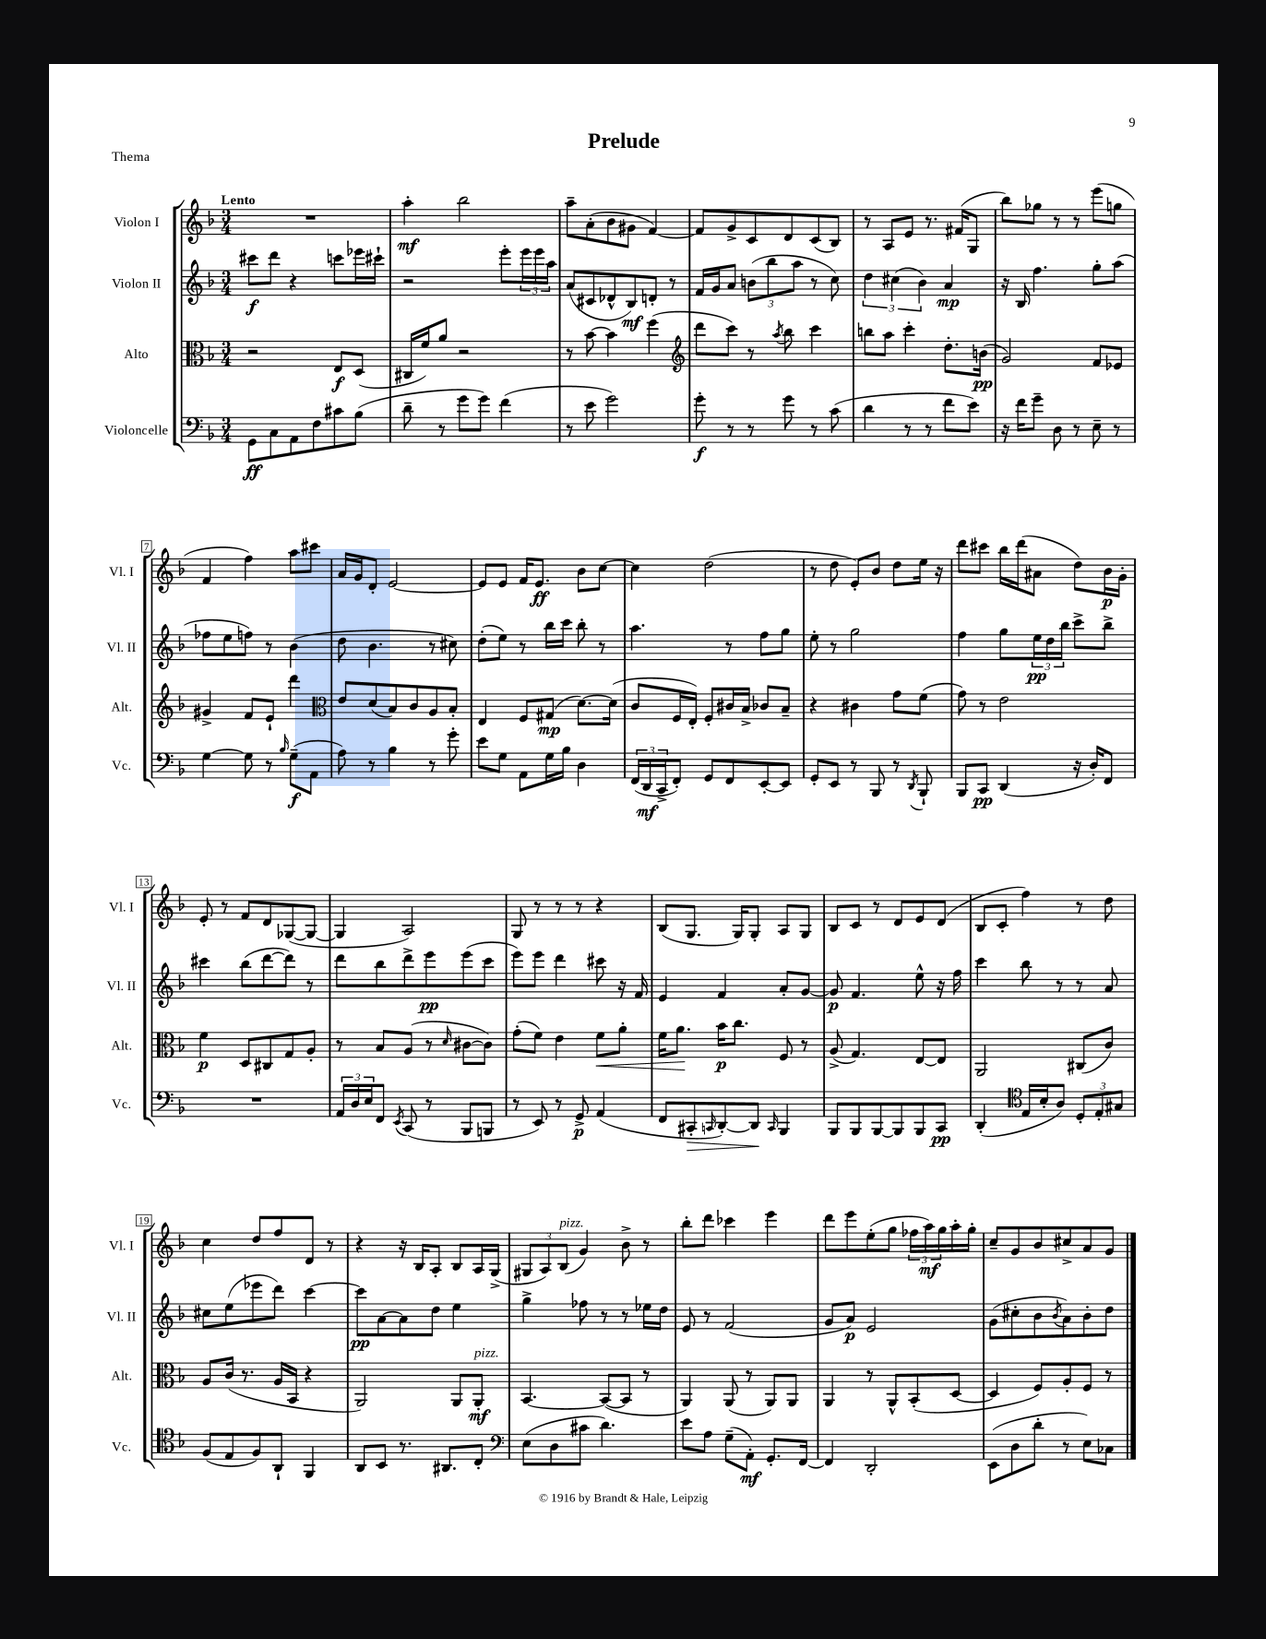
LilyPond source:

\header { title = "Prelude" piece = "Thema" }
<<
\new StaffGroup <<
\new Staff = "s0" \with { instrumentName = "Violon I" shortInstrumentName = "Vl. I" } {
    \clef treble \key f \major \numericTimeSignature \time 3/4 \tempo "Lento"
    R2. |
    a''4-.\mf bes''2 |
    a''8-- a'8-.( bes'8 gis'8 f'4~) |
    f'8 g'8-> c'8 d'8 c'8( bes8) |
    r8 a8 e'8 r8. fis'16( g8 |
    bes''8) ges''8 r8 r8 e'''8( g''8 |
    f'4 f''4) a''8 cis'''8 |
    a'16 g'16 d'8-. e'2~ |
    e'8 e'8 f'16 e'8.\ff bes'8 c''8~ |
    c''4 d''2( |
    r8 d''8 e'8-.) bes'8 d''8 e''16 r16 |
    d'''8 cis'''8 bes''16 d'''16( ais'8 d''8) bes'16\p g'16-. |
    e'8-. r8 f'8 d'8 ges8~( ges8~ |
    ges4 a2) |
    g8 r8 r8 r8 r4 |
    bes8( g8. g16) g8-. a8 g8 |
    bes8 c'8 r8 d'8 e'8 d'8( |
    bes8 c'8-. f''4) r8 d''8 |
    c''4 d''8 f''8 d'8 r8 |
    r4 r16 bes16 a8-. bes8 a16 g16->( |
    \tuplet 3/2 { gis8 a8) bes8^\markup { \italic "pizz." }( } g'4) bes'8-> r8 |
    bes''8-. d'''8 ces'''4 e'''4 |
    d'''8 e'''8 e''8-.( g''8 \tuplet 3/2 { fes''16 a''16\mf) g''16 } a''16-. g''16-. |
    c''8-- g'8 bes'8 cis''8-> a'8 g'8 \bar "|." |
}
\new Staff = "s1" \with { instrumentName = "Violon II" shortInstrumentName = "Vl. II" } {
    \clef treble \key f \major \numericTimeSignature \time 3/4
    cis'''8\f d'''8 r4 c'''8 ees'''16 cis'''16-! |
    r2 e'''8-. \tuplet 3/2 { e'''16 e'''16 a''16 } |
    a'8( cis'8 des'8-^ bes8\mf) d'8-. r8 |
    f'16 g'16 a'8 \tuplet 3/2 { b'8( bes''8 a''8 } r8 c''8) |
    \tuplet 3/2 { d''4 cis''4( bes'4) } a'4\mp |
    r16 bes16 f''4. g''8-. a''8( |
    fes''8 e''8 f''8) r8 bes'4( |
    d''8 bes'4. r8 cis''8) |
    d''8-.( e''8) r8 bes''16 c'''16 bes''8-. r8 |
    a''4. r8 f''8 g''8 |
    e''8-. r8 g''2 |
    f''4 g''8 \tuplet 3/2 { e''16\pp d''16 bes''16 } c'''8-> bes''8-> |
    cis'''4 bes''8( d'''8~ d'''8) r8 |
    d'''8 bes''8 d'''8-> e'''8\pp e'''8( c'''8 |
    e'''8) e'''8 d'''4 cis'''8 r16 f'16 |
    e'4 f'4 a'8-. g'8~ |
    g'8\p f'4. e''8-^ r16 f''16 |
    c'''4 bes''8 r8 r8 a'8 |
    cis''8 e''8( ees'''8 d'''8) c'''4~ |
    c'''8\pp a'8~ a'8 d''8 e''4 |
    g''4-> fes''8 r8 r8 ees''16 d''16 |
    e'8 r8 f'2( |
    g'8 a'8\p) e'2 |
    g'8( cis''8-. bes'8 \acciaccatura { bes'8 } a'8) bes'8-. d''8 \bar "|." |
}
\new Staff = "s2" \with { instrumentName = "Alto" shortInstrumentName = "Alt." } {
    \clef alto \key f \major \numericTimeSignature \time 3/4
    r2 e8\f d8( |
    cis16 f'16) a'8 r2 |
    r8 bes'8~ bes'4 f''4( |
    \clef treble d'''8 c'''8) r8 \acciaccatura { a''8 } bes''8 c'''4 |
    b''8 a''8 c'''4-. d''8.-. b'16\pp( |
    g'2) f'8 ees'8 |
    gis'4-> f'8 e'8-! d'''4 |
    \clef alto e'8 d'8( bes8) c'8 a8 bes8-. |
    e4 f8 gis8\mp( d'8.~) d'16( |
    c'8 f16 e16-.) f8-. cis'16 bes16-> ces'8 bes8-- |
    r4 cis'4 g'8 f'8( |
    g'8) r8 e'2 |
    f'4\p d8 cis8 g8 a8-. |
    r8 bes8 a8( r8 \grace { d'16 } cis'8~ cis'8) |
    g'8-.( f'8) e'4 f'8\< a'8-. |
    f'16 a'8.\! bes'16\p c''8. f8 r8 |
    a8->( g4.) e8~ e8 |
    a,2 cis8( c'8) |
    a8 c'16( r8. a16 bes,16 r4 |
    a,2) a,8 a,8-.\mf^\markup { \italic "pizz." } |
    bes,4.~ bes,8~( bes,8 r8 |
    a,4) a,8( r8 a,8) a,8 |
    a,4 r8 a,8-^ bes,8-.( d8~ |
    d4 f8) a8-. f8 r8 \bar "|." |
}
\new Staff = "s3" \with { instrumentName = "Violoncelle" shortInstrumentName = "Vc." } {
    \clef bass \key f \major \numericTimeSignature \time 3/4
    g,8\ff c8 a,8 f8 cis'8 bes8( |
    d'8-- r8 g'8 g'8) f'4( |
    r8 e'8 g'2) |
    g'8-.\f r8 r8 g'8 r8 c'8( |
    d'4 r8 r8 f'8 e'8) |
    r16 f'16 g'8-- d8 r8 e8-- r8 |
    g4~ g8 r8 \grace { bes16 } g8--\f( a,8 |
    a8) r8 bes4 r8 g'8-. |
    e'8 g8 a,8 g16 bes16 d4 |
    \tuplet 3/2 { f,16( d,16\mf c,16-> } f,8-.) g,8 f,8 e,8~-. e,8 |
    g,8-. e,8 r8 bes,,8 r8 \acciaccatura { d,8 } bes,,8-! |
    bes,,8 c,8\pp d,4( r16 d16-.) f,8 |
    R2. |
    \tuplet 3/2 { a,16 d16 e16 } f,8 \acciaccatura { e,8 } c,8( r8 bes,,8 b,,8 |
    r8 e,8) r8 g,8->\p a,4( |
    f,8 cis,8-.\> \grace { c,16 } d,8~-.) d,8\! \grace { c,16 } bes,,4 |
    bes,,8 bes,,8 bes,,8~ bes,,8 bes,,8 c,8\pp |
    d,4-.( \clef tenor e16 bes16-. a8) \tuplet 3/2 { d8-. e8-. gis8 } |
    f8( e8 f8) a,8-! f,4 |
    a,8 bes,8 r8. ais,8. c8-. |
    \clef bass e8( d8 cis'8 d'4.) |
    e'8 a8 g8--( a,8-.\mf) g,8.-. f,16~ |
    f,4 d,2-. |
    e,8( d8 d'8-. r8 e8) ces8 \bar "|." |
}
>>
>>
\layout { \context { \Score \override BarNumber.stencil = #(make-stencil-boxer 0.1 0.3 ly:text-interface::print) } }
